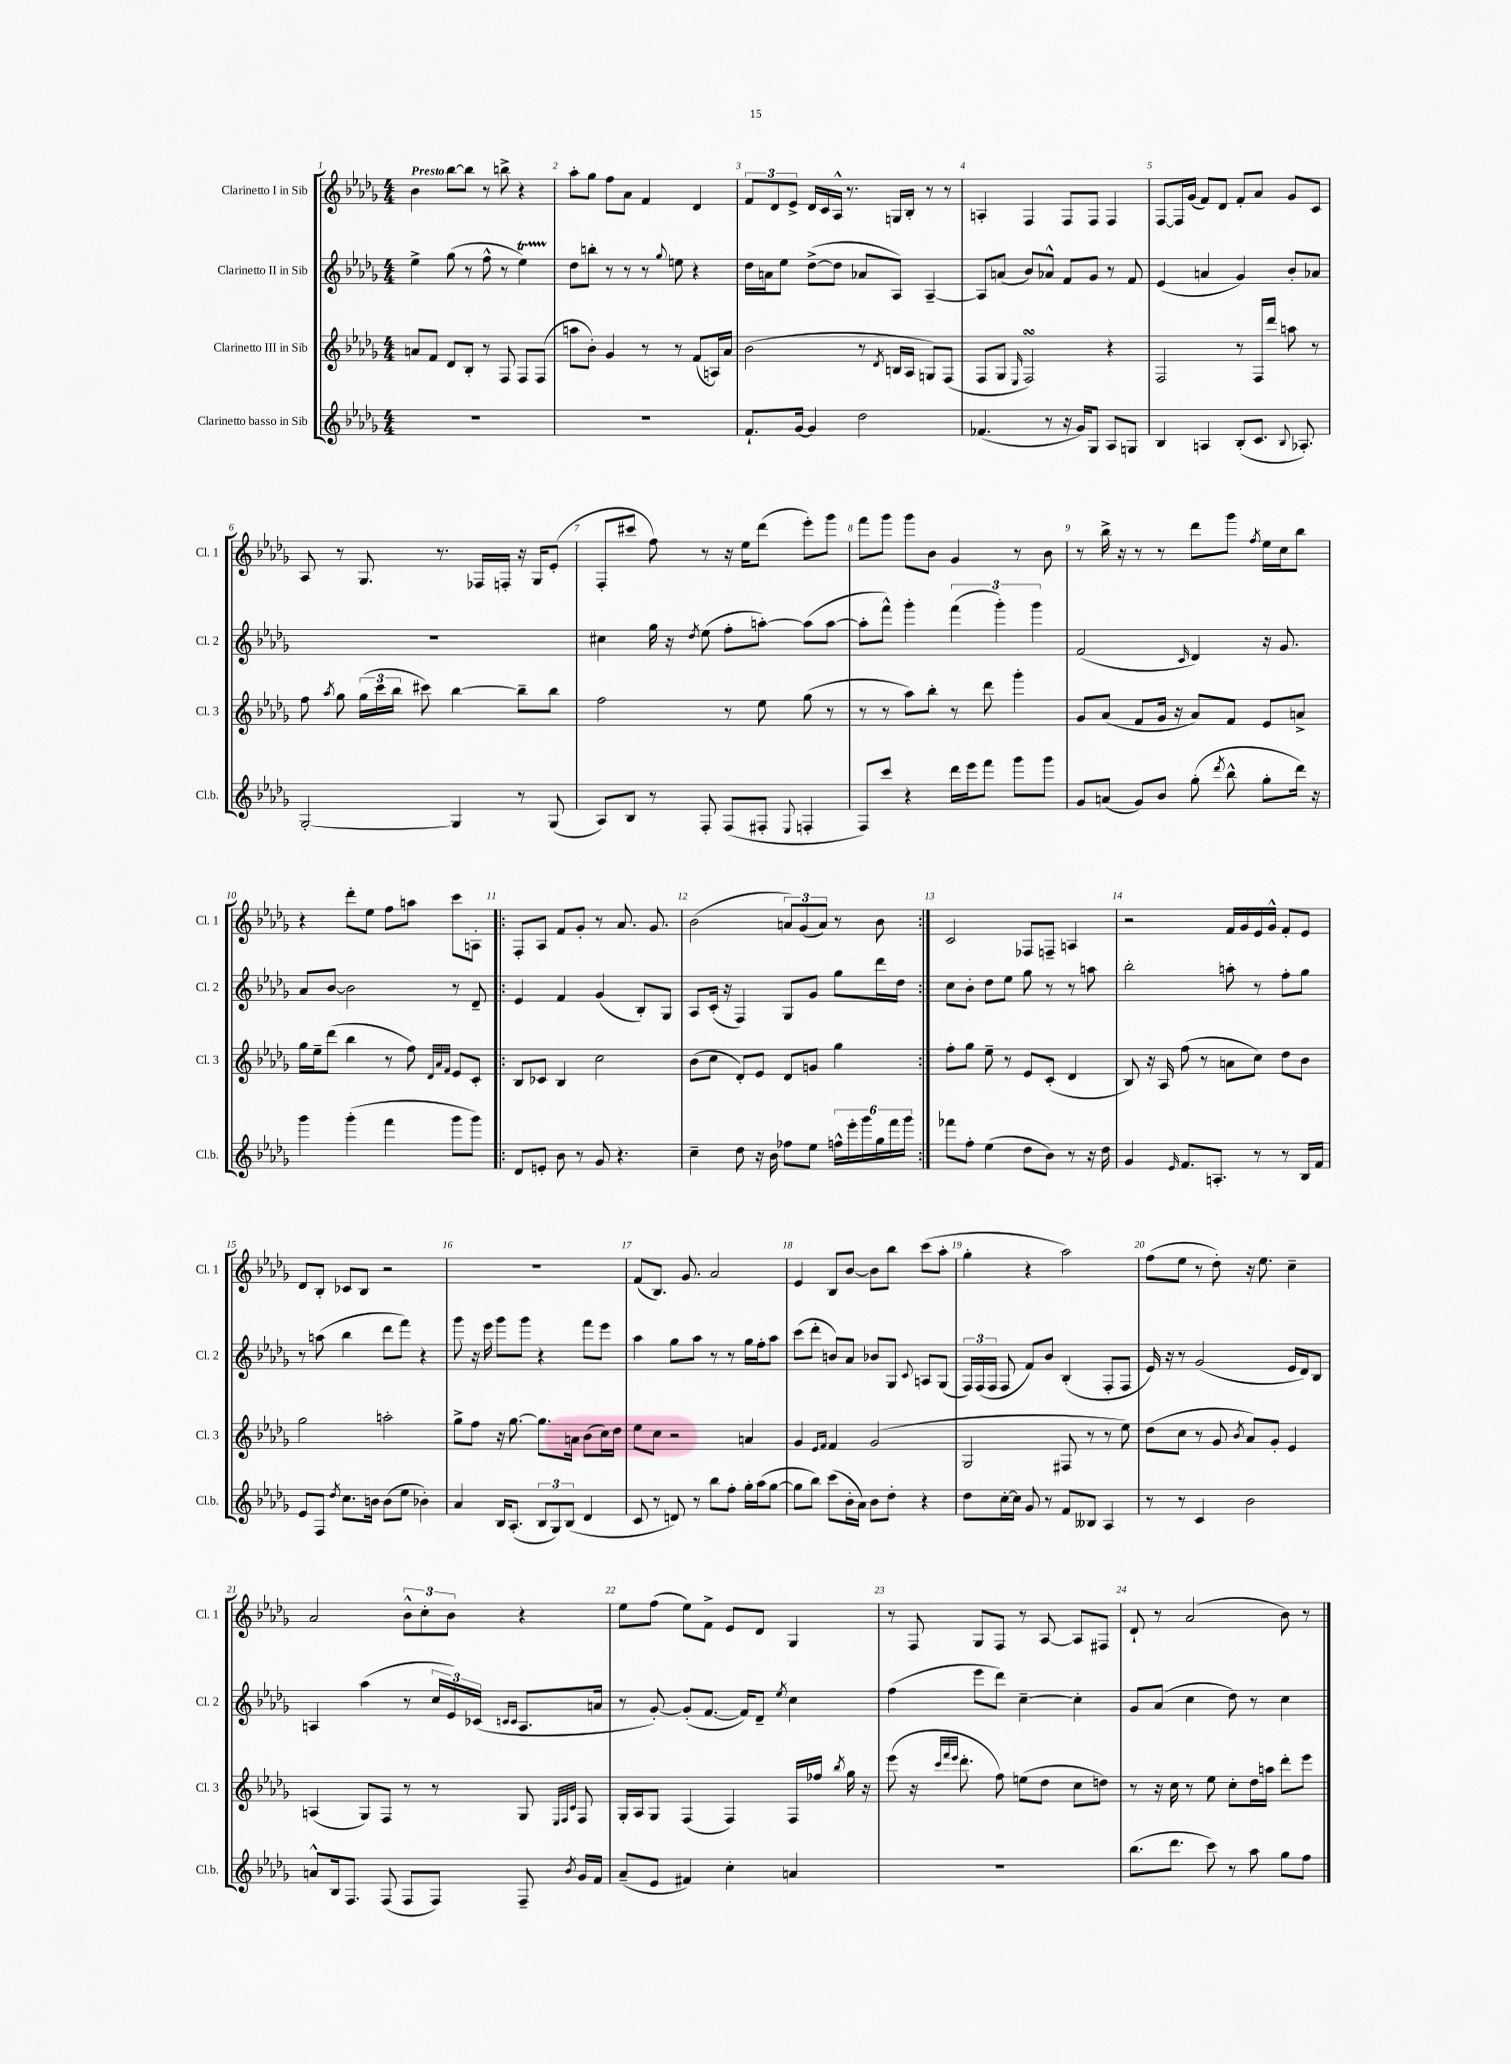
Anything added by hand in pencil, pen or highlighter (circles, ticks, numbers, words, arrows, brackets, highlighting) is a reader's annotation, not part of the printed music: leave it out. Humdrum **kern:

**kern	**kern	**kern	**kern
*part4	*part3	*part2	*part1
*staff4	*staff3	*staff2	*staff1
*I"Clarinetto basso in Sib	*I"Clarinetto III in Sib	*I"Clarinetto II in Sib	*I"Clarinetto I in Sib
*I'Cl.b.	*I'Cl. 3	*I'Cl. 2	*I'Cl. 1
*clefG2	*clefG2	*clefG2	*clefG2
*k[b-e-a-d-g-]	*k[b-e-a-d-g-]	*k[b-e-a-d-g-]	*k[b-e-a-d-g-]
*M4/4	*M4/4	*M4/4	*M4/4
=1	=1	=1	=1
!	!	!	!LO:TX:a:B:t=Presto
1r	8an/L	4ee-^\	4b-\
.	8f/J	.	.
.	8d-/L	(8gg-\	[8bb-\L
.	8B-'/J	8r	8bb-\J]
.	8r	8ff^^\	8r
.	8F/	8r	8bbn^\
.	8F/L	4ee-T\)	4r
.	(8F/J	.	.
=2	=2	=2	=2
1r	8aan\L	8dd-\L	8aa-'\L
.	8b-'\J)	8bbn'\J	8gg-\J
.	4g-/	8r	8ff\L
.	.	8r	8a-\J
.	8r	8r	4f/
.	.	8qqgg-/	.
.	8r	8een\	.
.	(8f/L	4r	4d-/
.	16An/L)	.	.
.	16a-/JJ	.	.
=3	=3	=3	=3
8.f`/L	(2b-\	16dd-\LL	12f/L
.	.	16an\J	.
.	.	.	12d-/
.	.	8ee-\J	.
.	.	.	12e-^/J
[16g-/Jk	.	.	.
4g-/]	.	([8dd-^\L	16d-/LL
.	.	.	16c/
.	.	8dd-\J]	16A-^^/JJ
.	.	.	8.r
2dd-\	8r	8a-X/L	.
.	8qd-/	.	.
.	16Bn/LL	8A-/J)	16Gn/LL
.	16A-/JJ	.	16B-'/JJ
.	8Gn/L)	[4A-~/	8r
.	(8F/J	.	8r
=4	=4	=4	=4
(4.f-X/	8F/L	8A-/L]	4An'/
.	8G-/J	(8an/J	.
.	16qqE-/	.	.
.	2FsSsS/)	8b-/L)	4F/
8r	.	8a-X^^/J	.
16r	.	8f/L	8F/L
16g-/KL)	.	.	.
8G-/J	.	8g-/J	8F/J
8A-/L	4r	8r	4F/
8Gn/J	.	8f/	.
=5	=5	=5	=5
4B-/	2F/	(4e-/	[8F/L
.	.	.	16F/L]
.	.	.	(16g-/JJ
4An/	.	4an/	8f/L)
.	.	.	8d-/J
(8B-'/L	8r	4g-/)	8f'/L
8.c/J	16F/LL	.	8a-/J
.	16ddd-/JJ	.	.
.	8aan\	8b-'/L	8g-/L
8qqB-/	.	.	.
8.A-X'/)	.	.	.
.	8r	8a-X/J	8c/J
!!LO:LB:g=z
=6	=6	=6	=6
[2G-'/	8ff\	1r	8A-/
.	8qaa-/	.	.
.	8gg-\	.	8r
.	(24gg-\LL	.	8.G-/
.	24ccc\	.	.
.	24bb-\JJ	.	.
.	8ccc#X\)	.	.
.	.	.	8.r
4G-/]	[4bb-\	.	.
.	.	.	16F-X/LL
.	.	.	16Fn'/JJ
8r	8bb-~\L]	.	16r
.	.	.	16G-/KL
(8G-/	8bb-\J	.	(8e-'/J
=7	=7	=7	=7
8A-/L)	2ff\	4cc#X\	8F'/L
8B-/J	.	.	8ccc#X/J
8r	.	16gg-\	8ff\)
.	.	16r	.
.	.	8qdd-/	.
8F'/	.	(8ee-\	8r
(8F/L	8r	8ff'\L	16r
.	.	.	16ee-\KL
8F#X'/J	8ee-\	[8aan'\J)	(8ddd-\J
8qqE-/	.	.	.
4Fn'/	(8gg-\	(8aa\L]	8eee-'\L)
.	8r	[8aa\J	8ggg-\J
=8	=8	=8	=8
8F/L)	8r	8aa'\L]	8fff\L
8ccc/J	8r	8fff^^\J)	8ggg-\J
4r	8aa-\L)	4ggg-'\	8ggg-\L
.	8bb-'\J	.	8b-\J
16ddd-\LL	8r	(6fff\	4g-/
16eee-\J	.	.	.
8fff\J	8ddd-\	.	.
.	.	6ggg-'\)	.
8ggg-\L	4ggg-'\	.	8r
.	.	6ggg-\	.
8ggg-\J	.	.	8b-\
=9	=9	=9	=9
8g-/L	8g-/L	(2f/	8r
(8an/J	(8a-/J	.	16bb-^\
.	.	.	16r
8g-/L)	8f/L	.	8r
8b-/J	16g-/Jk	.	8r
.	16r	.	.
.	.	16qqc/	.
(8gg-'\	8a-/L)	4d-/)	8ddd-\L
8qddd-/	.	.	.
8bb-^^\	8f/J	.	8ggg-\J
.	.	.	8qff/
8gg-'\L	8e-/L	16r	16ee-\LL
.	.	8.g-/	16cc\J
16ddd-\Jk)	8an^/J	.	8bb-\J
16r	.	.	.
!!LO:LB:g=z
=10	=10	=10	=10
4ggg-\	16gg-\LL	8a-/L	4r
.	16ee-~\J	.	.
.	(8ddd-\J	[8b-/J	.
(4ggg-'\	4bb-\	2b-\]	8ddd-'\L
.	.	.	8ee-\J
4fff\	8r	.	8ff\L
.	8ff\)	.	8aan\J
.	32qqd-/LLL	.	.
.	32qqa-/	.	.
.	32qqf/JJJ	.	.
8ggg-\L	8e-/L	8r	8ccc\L
8ggg-\J)	8c'/J	8d-~/	8An'\J
=11!|:	=11!|:	=11!|:	=11!|:
8d-/L	8B-/L	4e-/	8F'/L
8en'/J	8c-X/J	.	8A-/J
8b-\	4B-/	4f/	8f/L
8r	.	.	8g-'/J
8g-/	2cc\	(4g-/	8r
4.r	.	.	8.a-/
.	.	8B-'/L)	.
.	.	.	8.g-/
.	.	8G-/J	.
=12	=12	=12	=12
4cc~\	(8b-\L	8A-/L	(2b-\
.	8cc\J	(16c'/Jk	.
.	.	16r	.
8dd-\	8d-'/L)	4F/)	.
16r	8e-/J	.	.
16b-\	.	.	.
8ff-X\L	8d-/L	8G-/L	12an/L)
.	.	.	(12g-/
8ee-\J	8gn/J	8g-/J	.
.	.	.	12a/J)
24ffn^^\LL	4gg-\	8gg-\L	8r
24eee-'\	.	.	.
24ggg-\	.	.	.
24gg-\	.	16ddd-\L	8b-\
24fff\	.	.	.
.	.	16dd-\JJ	.
24ggg-\JJ	.	.	.
=13:|!	=13:|!	=13:|!	=13:|!
8fff-X\L	8ff'\L	8cc\L	2c/
8ff'\J	8gg-\J	8b-'\J	.
(4ee-\	8ee-~\	8dd-\L	.
.	8r	8ee-\J	.
8dd-\L	8e-/L	8gg-\	8F-X/L
8b-\J)	(8c'/J	8r	8Fn~/J
8r	4d-/	8r	4An/
16r	.	8aan\	.
16dd-\	.	.	.
=14	=14	=14	=14
4g-/	8B-/)	2bb-'\	2r
.	16r	.	.
.	16A-/	.	.
16qqe-/	.	.	.
8.f/L	(8ff\	.	.
.	8r	.	.
8.An'/J	.	.	.
.	8an\L	8aan'\	16f/LL
.	.	.	16g-/
8r	8cc\J)	8r	16e-/
.	.	.	16g-^^/JJ
8r	8dd-\L	8ff'\L	8f'/L
16B-/LL	8b-\J	8gg-\J	8e-/J
16f/JJ	.	.	.
!!LO:LB:g=z
=15	=15	=15	=15
8e-/L	2gg-\	8r	8d-/L
8F/J	.	(8aan\	8B-'/J
8qdd-/	.	.	.
8.cc\L	.	4bb-\	8c-X/L
.	.	.	8B-/J
16bn\Jk	.	.	.
(8b\L	2aan'\	8ddd-\L	2r
8ee-\J	.	8fff\J)	.
4b-X'\)	.	4r	.
=16	=16	=16	=16
4a-/	8gg-^\L	8ggg-\	1r
.	8ff\J	16r	.
.	.	16eee-\	.
16B-/KL	16r	8ggg-\L	.
(8.A-'/J	[8.gg-\	.	.
.	.	8ggg-\J	.
12B-/L	8.gg-\L]	4r	.
12G-/)	.	.	.
(12B-/J	.	.	.
.	16an\Jk	.	.
4d-/	(8b-\L	8fff\L	.
.	16cc\L)	8eee-\J	.
.	16dd-\JJ	.	.
=17	=17	=17	=17
8c/	8ee-\L	4aa-\	(8f/L
8r	8cc\J	.	8.B-/J)
8dn/)	2r	8gg-\L	.
.	.	.	8.g-/
8r	.	8aa-\J	.
8bb-\L	.	8r	2a-/
8ff'\J	.	8r	.
16gg-'\LL	4an/	16gg-\LL	.
(16aa-\J	.	16ff'\J	.
[8gg-\J	.	8aa-\J	.
=18	=18	=18	=18
8gg-\L]	4g-/	(8ccc\L	4e-/
8bb-\J)	.	8ddd-'\J	.
.	16qqe-/LL	.	.
.	16qqf/JJ	.	.
(8ccc\L	4f/	8bn/L)	8B-/L
16b-'\L	.	8a-/J	[8b-/J
16a-\JJ)	.	.	.
8b-\L	(2g-/	8b-X/L	8b-\L]
8dd-'\J	.	8G-/J	8bb-\J
.	.	8qqc/	.
4r	.	8An/L	(8ccc\L
.	.	(8G-/J	8aa-'\J
=19	=19	=19	=19
8dd-\L	2G-/	24F/LL)	4gg-'\
.	.	(24F/	.
.	.	24F/JJ	.
[16cc'\L	.	8F/	.
16cc\JJ]	.	.	.
8g-/	.	8f/L)	4r
8r	.	8b-/J	.
8f/L	8F#X/	(4B-'/	2aa-\)
8B--X/J	8r	.	.
4A-/	8r	8F'/L	.
.	8ee-\)	8F/J	.
=20	=20	=20	=20
8r	(8dd-\L	16e-/)	(8ff\L
.	.	16r	.
8r	8cc\J	8r	8ee-\J
4c/	8r	(2g-/	8r
.	8g-/	.	8dd-'\)
.	8qb-/	.	.
2b-\	8a-/L)	.	16r
.	.	.	8.ee-\
.	8g-'/J	.	.
.	4e-/	16e-/LL	4cc~\
.	.	16d-/J)	.
.	.	8B-/J	.
!!LO:LB:g=z
=21	=21	=21	=21
8an^^/L	(4An/	4An/	2a-/
16B-/k	.	.	.
8.F/J	.	.	.
.	8G-/L)	(4aa-\	.
(8F/	8F/J	.	.
8F/L	8r	8r	12b-^^\L
.	.	.	12cc'\
8F/J)	8r	24cc/LL	.
.	.	24e-/)	12b-\J
.	.	(24c-X/JJ	.
.	.	16qqcn/LL	.
.	.	16qqc/JJ	.
8F~/	8G-/	8.A/L	4r
.	32qqE-/LLL	.	.
.	32qqF/	.	.
8qb-/	32qqc/JJJ	.	.
16g-/LL	8F/	.	.
16f/JJ	.	16an/Jk	.
=22	=22	=22	=22
(8a-~/L	16G-'/LL	8r	8ee-\L
.	16A-/J	.	.
8e-/J	8G-/J	[8g-'/)	(8ff\J
4f#X/)	(4F/	(8g-'/L]	8ee-\L)
.	.	[8.f/J	8f^\J
4cc'\	4F/)	.	8e-/L
.	.	16f/KL])	.
.	.	8d-~/J	8d-/J
.	.	8qee-/	.
4an/	16F/LL	4cc\	4G-/
.	16ff-X/JJ	.	.
.	8qbb-/	.	.
.	16gg-\	.	.
.	16r	.	.
=23	=23	=23	=23
1r	(8eee-\	(4ff\	8r
.	16r	.	8F/
.	32qqccc/LLL	.	.
.	32qqfff/	.	.
.	32qqeee-/JJJ	.	.
.	8.ddd-'\	.	.
.	.	8eee-\L	8G-/L
.	8ff\)	8ddd-\J)	8F/J
.	(8een\L	[4cc~\	8r
.	8dd-\J	.	[8A-/
.	8cc\L	4cc'\]	8A-/L]
.	8ddn\J)	.	8F#X/J
=24	=24	=24	=24
(8.bb-\L	8r	8g-/L	8d-`/
.	16r	(8a-/J	8r
8.ddd-\J	16cc\	.	.
.	8r	4cc\	(2a-/
8ccc\)	8ee-\	.	.
8r	8cc'\L	8dd-\)	.
8aa-\	16dd-\L	8r	.
.	16aan\JJ	.	.
8gg-\L	8ddd-'\L	4cc\	8b-\)
8ff\J	8eee-\J	.	8r
==	==	==	==
*-	*-	*-	*-
